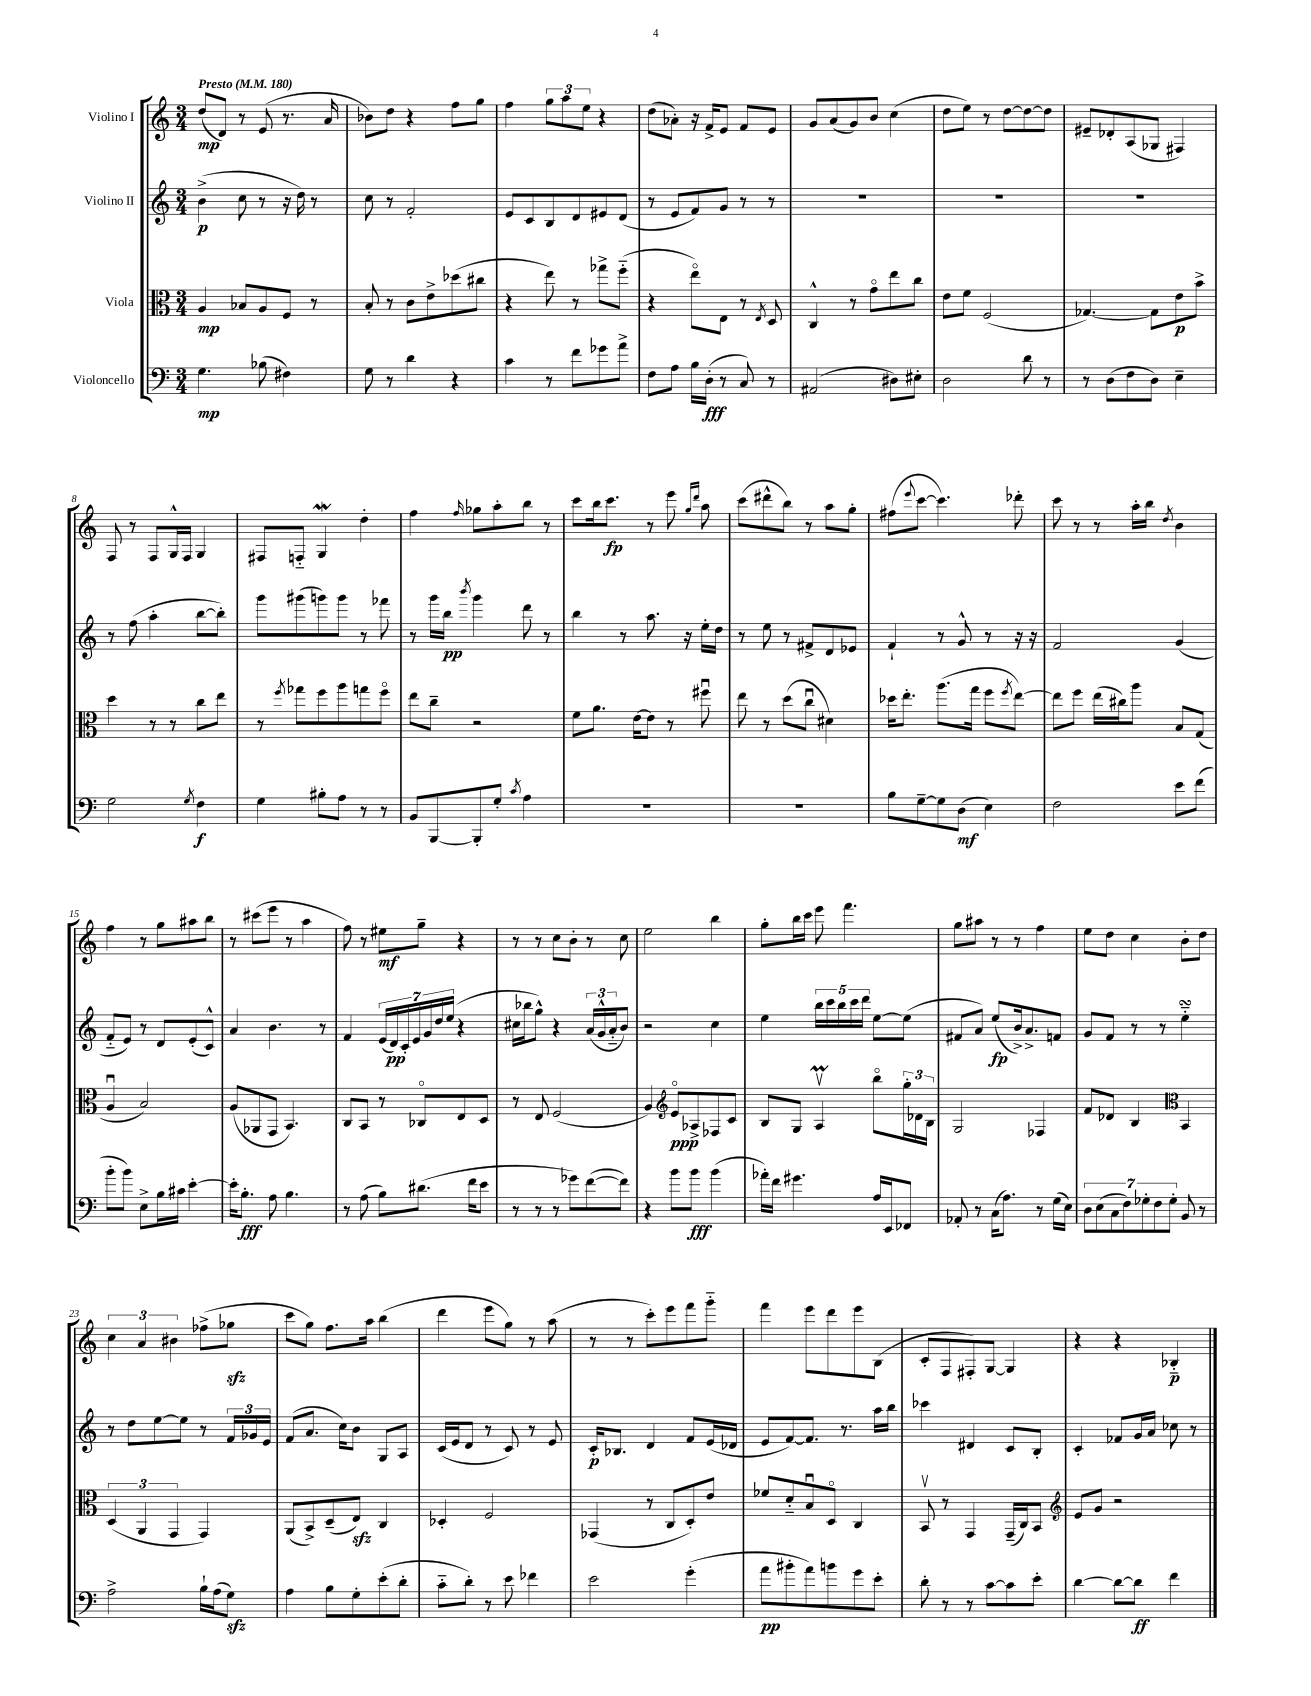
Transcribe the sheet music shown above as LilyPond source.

<<
\new StaffGroup <<
\new Staff = "s0" \with { instrumentName = "Violino I" } {
    \clef treble \key c \major \numericTimeSignature \time 3/4 \tempo "Presto" 4 = 180
    d''8\mp( d'8) r8 e'8( r8. a'16 |
    bes'8) d''8 r4 f''8 g''8 |
    f''4 \tuplet 3/2 { g''8 a''8 e''8 } r4 |
    d''8( aes'8-.) r16 f'16-> e'8 f'8 e'8 |
    g'8 a'8( g'8) b'8 c''4( |
    d''8 e''8) r8 d''8~ d''8~ d''8 |
    eis'8-- des'8-. a8( ges8 fis4) |
    f8 r8 f8 g16-^ f16 g4 |
    fis8 f8-_ g4\mordent d''4-. |
    f''4 \grace { f''16 } ges''8 a''8-. b''8 r8 |
    c'''8 b''16 c'''8.\fp r8 e'''8 \grace { g''16 d'''16 } a''8 |
    c'''8( dis'''8-^ b''8) r8 a''8 g''8-. |
    fis''8( \appoggiatura { e'''8 } c'''8~ c'''4.) des'''8-. |
    c'''8 r8 r8 a''16-. b''16 \acciaccatura { d''8 } b'4 |
    f''4 r8 g''8 ais''8 b''8 |
    r8 cis'''8( e'''8 r8 a''4 |
    f''8) r8 eis''8\mf g''8-- r4 |
    r8 r8 c''8 b'8-. r8 c''8 |
    e''2 b''4 |
    g''8-. b''16 c'''16 e'''8 f'''4. |
    g''8 ais''8 r8 r8 f''4 |
    e''8 d''8 c''4 b'8-. d''8 |
    \tuplet 3/2 { c''4 a'4 bis'4 } fes''8->( ges''8\sfz |
    c'''8 g''8) f''8. a''16 b''4( |
    d'''4 e'''8 g''8) r8 a''8( |
    r8 r8 c'''8-.) e'''8 f'''8 g'''8-_ |
    f'''4 e'''8 d'''8 e'''8 b8( |
    c'8-. f8 fis8-.) g8~ g4 |
    r4 r4 bes4-_\p \bar "|." |
}
\new Staff = "s1" \with { instrumentName = "Violino II" } {
    \clef treble \key c \major \numericTimeSignature \time 3/4
    b'4->\p( c''8 r8 r16 d''16) r8 |
    c''8 r8 f'2-. |
    e'8 c'8 b8 d'8 eis'8 d'8( |
    r8 e'8 f'8) g'8 r8 r8 |
    R2. |
    R2. |
    R2. |
    r8 f''8( a''4-. b''8~ b''8-.) |
    g'''8 gis'''8( g'''8) g'''8 r8 fes'''8 |
    r8 g'''16 b''16\pp \acciaccatura { b'''8 } g'''4 d'''8 r8 |
    b''4 r8 a''8. r16 e''16-. d''16 |
    r8 e''8 r8 fis'8-> d'8 ees'8 |
    f'4-! r8 g'8-^ r8 r16 r16 |
    f'2 g'4( |
    f'8-_ e'8) r8 d'8 e'8-.( c'8-^) |
    a'4 b'4. r8 |
    f'4 \tuplet 7/4 { e'16( d'16\pp) c'16-. e'16 g'16 d''16 e''16( } r4 |
    cis''16 bes''16 g''8-^) r4 \tuplet 3/2 { a'16( g'16-^ a'16-_ } b'8) |
    r2 c''4 |
    e''4 \tuplet 5/4 { b''16 c'''16 b''16 c'''16 d'''16 } e''8~ e''8( |
    fis'8 a'8) e''8\fp( b'16->) a'8.-> f'8 |
    g'8 f'8 r8 r8 e''4-_\turn |
    r8 d''8 e''8~ e''8 r8 \tuplet 3/2 { f'16 ges'16 e'16 } |
    f'8( a'8. c''16) b'8 g8 a8 |
    c'16( e'16 d'8 r8 c'8) r8 e'8 |
    c'16-.\p bes8. d'4 f'8 e'16( des'16 |
    e'8 f'8~) f'8. r8. a''16 b''16 |
    ces'''4 dis'4 c'8 b8-. |
    c'4-. fes'8 g'16 a'16 ces''8 r8 \bar "|." |
}
\new Staff = "s2" \with { instrumentName = "Viola" } {
    \clef alto \key c \major \numericTimeSignature \time 3/4
    a4\mp bes8 a8 f8 r8 |
    b8-. r8 c'8 e'8-> des''8( cis''8 |
    r4 e''8) r8 ges''8-> f''8-_( |
    r4 e''8\flageolet) e8 r8 \acciaccatura { e8 } d8 |
    c4-^ r8 g'8\flageolet e''8 c''8 |
    e'8 f'8 f2( |
    ges4.~) ges8 e'8\p b'8-> |
    d''4 r8 r8 c''8 e''8 |
    r8 \acciaccatura { f''8 } ges''8 f''8 a''8 g''8 f''8\flageolet |
    e''8 c''8-- r2 |
    f'8 a'8. e'16~ e'8 r8 fis''8\downbow |
    e''8 r8 d''8( c''8\downbow dis'4) |
    des''16 e''8.-. a''8.( g''16 f''8 \acciaccatura { f''8 } e''8~) |
    e''8 f''8 e''16( cis''16) a''8 b8 g8( |
    a4\downbow b2) |
    a8( aes,8 g,8 b,4.) |
    c8 b,8 r8 ces8\flageolet e8 d8 |
    r8 e8 f2( |
    a4) \clef treble e'8\flageolet\ppp aes8-> fes8 c'8 |
    b8 g8 a4\upbow\prall b''8\flageolet \tuplet 3/2 { g''16-. des'16 b16 } |
    g2 fes4 |
    f'8 des'8 b4 \clef alto b,4 |
    \tuplet 3/2 { d4( a,4 g,4 } g,4) |
    a,8( b,8->) d8--( e8\sfz) c4 |
    des4-. f2 |
    ges,4( r8 c8 d8-.) e'8 |
    fes'8 d'8-_ b8\downbow d8\flageolet c4 |
    b,8\upbow r8 g,4 g,16--( c16) b,8 |
    \clef treble e'8 g'8 r2 \bar "|." |
}
\new Staff = "s3" \with { instrumentName = "Violoncello" } {
    \clef bass \key c \major \numericTimeSignature \time 3/4
    g4.\mp bes8( fis4) |
    g8 r8 d'4 r4 |
    c'4 r8 f'8 ges'8 a'8-> |
    f8 a8 b16 d16-.\fff( r8 c8) r8 |
    ais,2( dis8) eis8-. |
    d2 d'8 r8 |
    r8 d8( f8 d8) e4-- |
    g2 \acciaccatura { g8 } f4\f |
    g4 bis8-. a8 r8 r8 |
    b,8 b,,8~ b,,8-. g8-. \acciaccatura { c'8 } a4 |
    R2. |
    R2. |
    b8 g8~-- g8 d8\mf( e4) |
    f2 e'8 f'8( |
    b'8-. b'8) e8-> b16 cis'16 e'4~-. |
    e'16-. b8.-.\fff a8 b4. |
    r8 a8( b8) dis'8.( f'16 e'8 |
    r8 r8 r8 ges'8) f'8~( f'8) |
    r4 b'8 b'8\fff b'4( |
    aes'16-.) f'16 gis'4. a16 e,16 fes,8 |
    aes,8-. r8 c16( a8.) r8 g16( e16) |
    \tuplet 7/4 { d8 e8( c8 f8) ges8-. f8 ges8-. } b,8 r8 |
    a2-> b16-! a16( g8\sfz) |
    a4 b8 g8-. e'8-.( d'8-. |
    c'8-_ d'8-.) r8 e'8 fes'4 |
    e'2 g'4-.( |
    a'8\pp bis'8-. a'8) b'8 g'8 e'8-. |
    d'8-. r8 r8 c'8~ c'8 e'8-. |
    d'4~ d'8~ d'8\ff f'4 \bar "|." |
}
>>
>>
